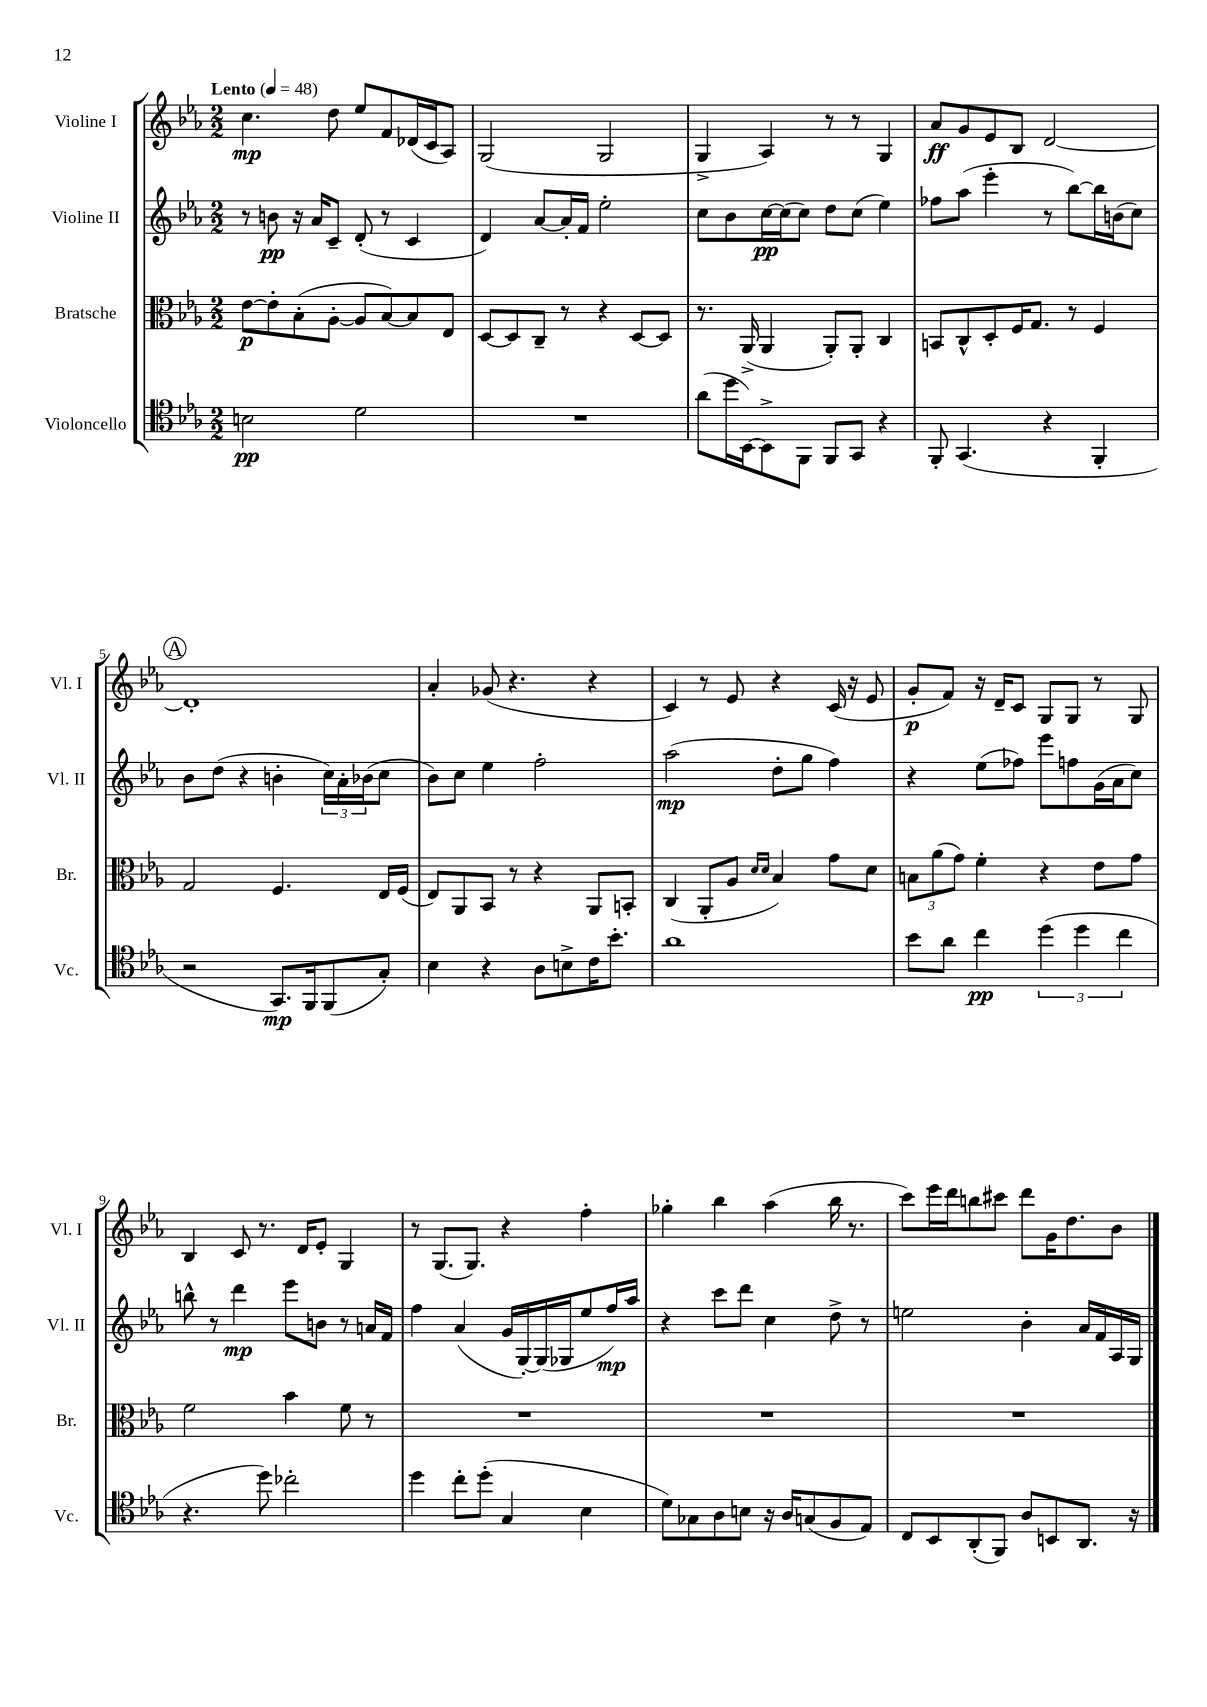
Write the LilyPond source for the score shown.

<<
\new StaffGroup <<
\new Staff = "s0" \with { instrumentName = "Violine I" shortInstrumentName = "Vl. I" } {
    \clef treble \key ees \major \numericTimeSignature \time 2/2 \tempo "Lento" 4 = 48
    c''4.\mp d''8 ees''8 f'8 des'16( c'16 aes8) |
    g2( g2 |
    g4-> aes4) r8 r8 g4 |
    aes'8\ff g'8 ees'8 bes8 d'2~ |
    \mark \markup { \circle "A" } d'1-. |
    aes'4-. ges'8( r4. r4 |
    c'4) r8 ees'8 r4 c'16( r16 ees'8 |
    g'8-.\p f'8) r16 d'16-- c'8 g8 g8 r8 g8 |
    bes4 c'8 r8. d'16 ees'8-. g4 |
    r8 g8.( g8.) r4 f''4-. |
    ges''4-. bes''4 aes''4( bes''16 r8. |
    c'''8) ees'''16 d'''16 b''8 cis'''8 d'''8 g'16 d''8. bes'8 \bar "|." |
}
\new Staff = "s1" \with { instrumentName = "Violine II" shortInstrumentName = "Vl. II" } {
    \clef treble \key ees \major \numericTimeSignature \time 2/2
    r8 b'8\pp r16 aes'16 c'8-- d'8-.( r8 c'4 |
    d'4) aes'8~ aes'16-. f'16 ees''2-. |
    c''8 bes'8 c''16~\pp c''16( c''8) d''8 c''8( ees''4) |
    fes''8 aes''8( ees'''4-. r8 bes''8~) bes''16 b'16( c''8) |
    \mark \markup { \circle "A" } bes'8 d''8( r4 b'4-. \tuplet 3/2 { c''16) aes'16-. bes'16( } c''8 |
    bes'8) c''8 ees''4 f''2-. |
    aes''2\mp( d''8-. g''8 f''4) |
    r4 ees''8( fes''8) ees'''8 f''8 g'16( aes'16 c''8) |
    b''8-^ r8 d'''4\mp ees'''8 b'8 r8 a'16 f'16 |
    f''4 aes'4( g'16 g16~-.) g16( ges16 ees''8 f''16\mp) aes''16 |
    r4 c'''8 d'''8 c''4 d''8-> r8 |
    e''2 bes'4-. aes'16 f'16 aes16 g16 \bar "|." |
}
\new Staff = "s2" \with { instrumentName = "Bratsche" shortInstrumentName = "Br." } {
    \clef alto \key ees \major \numericTimeSignature \time 2/2
    ees'8~\p ees'8-. bes8-.( aes8~-. aes8 bes8~) bes8 ees8 |
    d8~ d8 c8-- r8 r4 d8~ d8 |
    r8. aes,16->( aes,4 aes,8-.) aes,8-. c4 |
    b,8 c8-^ d8-. f16 g8. r8 f4 |
    \mark \markup { \circle "A" } g2 f4. ees16 f16( |
    ees8) aes,8 bes,8 r8 r4 aes,8 b,8-. |
    c4( aes,8-. aes8 \grace { d'16 d'16 } bes4) g'8 d'8 |
    \tuplet 3/2 { b8 aes'8( g'8) } f'4-. r4 ees'8 g'8 |
    f'2 bes'4 f'8 r8 |
    R1 |
    R1 |
    R1 \bar "|." |
}
\new Staff = "s3" \with { instrumentName = "Violoncello" shortInstrumentName = "Vc." } {
    \clef tenor \key ees \major \numericTimeSignature \time 2/2
    b2\pp d'2 |
    R1 |
    aes'8( d''16 bes,16~) bes,8-> f,8 f,8 g,8 r4 |
    f,8-. g,4.( r4 f,4-. |
    \mark \markup { \circle "A" } r2 g,8.\mp) f,16 f,8( g8-.) |
    bes4 r4 aes8 b8-> c'16 bes'8.-. |
    aes'1 |
    bes'8 aes'8 c''4\pp \tuplet 3/2 { d''4( d''4 c''4 } |
    r4. d''8) ces''2-. |
    d''4 c''8-. d''8-.( g4 bes4 |
    d'8) ges8 aes8 b8 r16 aes16 g8( f8 ees8) |
    c8 bes,8 aes,8-.( f,8) aes8 b,8 aes,8. r16 \bar "|." |
}
>>
>>
